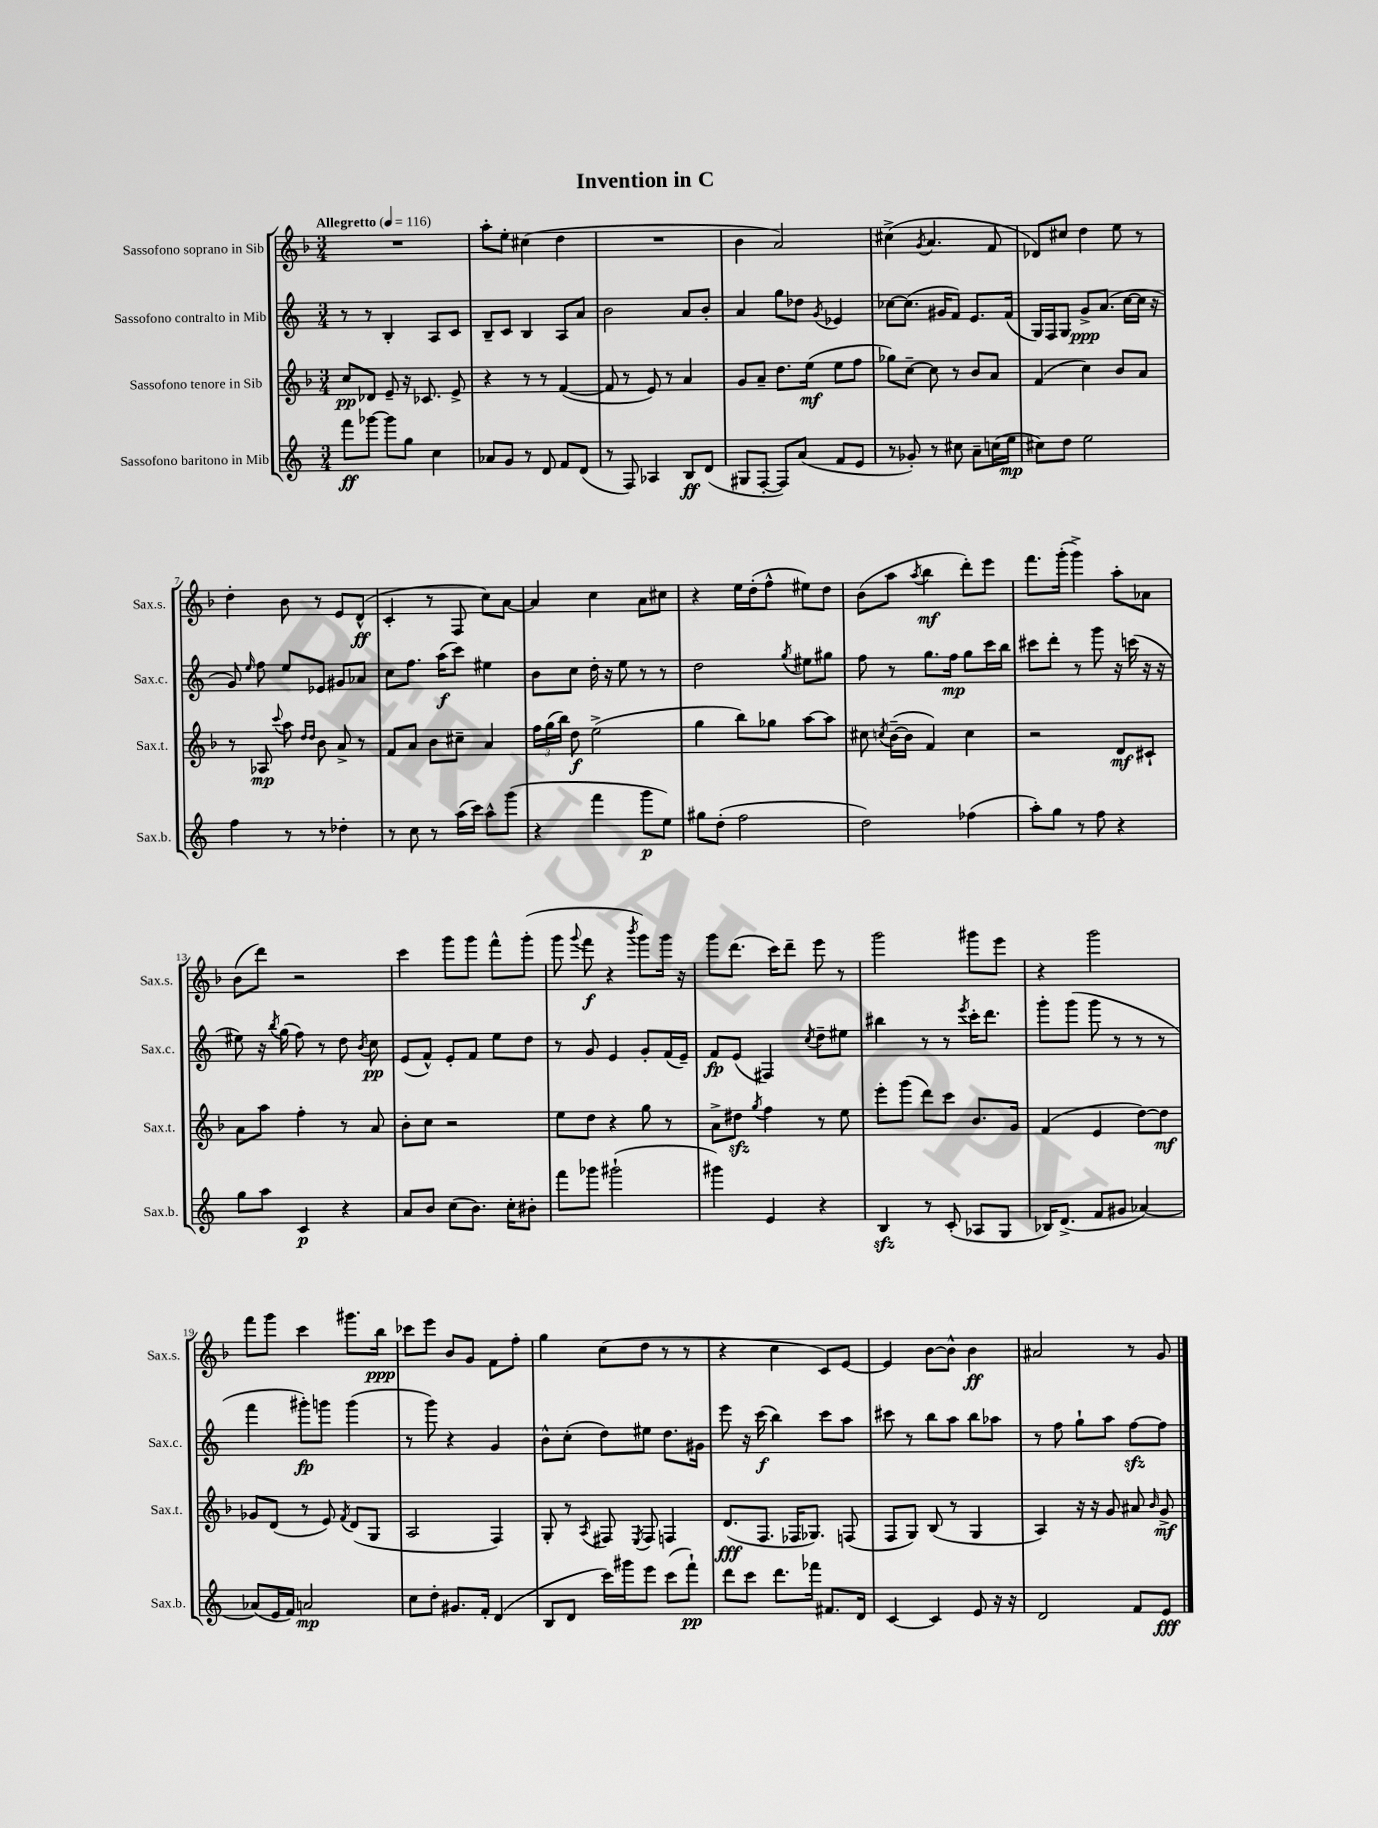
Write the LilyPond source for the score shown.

\header { title = "Invention in C" }
<<
\new StaffGroup <<
\new Staff = "s0" \with { instrumentName = "Sassofono soprano in Sib" shortInstrumentName = "Sax.s." } {
    \clef treble \key f \major \numericTimeSignature \time 3/4 \tempo "Allegretto" 4 = 116
    \autoBeamOff R2. |
    a''8[-. e''8]-. cis''4( d''4 |
    R2. |
    bes'4 a'2) |
    cis''4->( \acciaccatura { g'8 } a'4. f'8 |
    des'8[) cis''8] d''4 e''8 r8 |
    d''4-. bes'8 r8 e'8[ d'8]-^\ff( |
    c'4-. r8 f8 c''8[) a'8]~ |
    a'4 c''4 a'8[ cis''8] |
    r4 e''16[ d''16-.( f''8]-^ eis''8[) d''8] |
    bes'8[( a''8] \acciaccatura { a''8 } bes''4\mf d'''8[-.) e'''8] |
    f'''8.[ g'''16]-.( g'''4->) a''8[-. aes'8] |
    bes'8[( d'''8]) r2 |
    c'''4 g'''8[ g'''8] f'''8[-^ g'''8]-.( |
    g'''8 \appoggiatura { g'''8 } f'''8\f r4 \acciaccatura { bes'''8 } g'''8[) g'''16] r16 |
    g'''8[ d'''8.]( c'''16[) d'''8]-- e'''8 r8 |
    g'''2 gis'''8[ e'''8] |
    r4 g'''2 |
    f'''8[ g'''8] c'''4 gis'''8.[ bes''16]\ppp |
    ces'''8[ e'''8] bes'8[ g'8] f'8[ f''8]-. |
    g''4 c''8[( d''8] r8 r8 |
    r4 c''4 c'8[) e'8]~ |
    e'4 bes'8[~ bes'8]-^ bes'4\ff |
    ais'2 r8 g'8 \bar "|." |
}
\new Staff = "s1" \with { instrumentName = "Sassofono contralto in Mib" shortInstrumentName = "Sax.c." } {
    \clef treble \key c \major \numericTimeSignature \time 3/4
    \autoBeamOff r8 r8 b4-. a8[ c'8] |
    b8[-- c'8] b4 a8[ a'8] |
    b'2 a'8[ b'8]-. |
    a'4 g''8[ des''8] \acciaccatura { g'8 } ees'4 |
    ces''8[~ ces''8.]( gis'16[ f'8]) e'8.[ f'16]( |
    g16[) f16 g8] g'8[->\ppp a'8.]( c''16[~ c''16] r16 |
    g'8) \grace { e''16 } f''8 e''8[ ees'8] gis'8[ aes'8] |
    c''8[ f''8.] a''16[\f( c'''8]) eis''4 |
    b'8[ c''8] d''16-. r16 e''8 r8 r8 |
    d''2 \acciaccatura { g''8 } eis''8[ gis''8] |
    f''8 r8 g''8.[ f''16]\mp g''8[ c'''16 b''16] |
    cis'''8[ d'''8]-. r8 g'''8 r16 c'''16( r16 r16 |
    eis''8) r16 \acciaccatura { b''8 } g''16( f''8) r8 d''8 \acciaccatura { b'8 } c''8\pp |
    e'8[( f'8]-^) e'8[-. f'8] e''8[ d''8] |
    r8 g'8 e'4 g'8[-. f'16( e'16]--) |
    f'8[\fp e'8]( fis4) \acciaccatura { c''8 } d''8[-- eis''8] |
    bis''4 r8 r8 \acciaccatura { e'''8 } c'''16[-. d'''8.] |
    g'''8[-. g'''8]( g'''8 r8 r8 r8 |
    f'''4 gis'''8[-.\fp) g'''8] g'''4( |
    r8 g'''8) r4 g'4 |
    b'8[-^ c''8]-.( d''8[) eis''8] d''8.[ gis'16] |
    e'''8 r16 c'''16\f( b''4) c'''8[ a''8] |
    cis'''8 r8 b''8[ a''8] b''8[ aes''8] |
    r8 f''8 g''8[-! a''8] f''8[~\sfz f''8] \bar "|." |
}
\new Staff = "s2" \with { instrumentName = "Sassofono tenore in Sib" shortInstrumentName = "Sax.t." } {
    \clef treble \key f \major \numericTimeSignature \time 3/4
    \autoBeamOff c''8[\pp des'8] e'8-- r16 ces'8. e'8-> |
    r4 r8 r8 f'4~( |
    f'8 r8 e'8) r8 a'4 |
    g'8[ a'8]-- d''8.[ e''16]\mf( e''8[ f''8] |
    ges''8[) c''8]~-- c''8 r8 bes'8[ a'8] |
    f'4( c''4) bes'8[ a'8] |
    r8 aes8\mp \appoggiatura { c'''8 } a''8 \grace { d''16[ d''16] } bes'8 a'8-> r8 |
    f'8[ a'8] bes'8[ cis''8]-- a'4 |
    \tuplet 3/2 { f''16[ g''16( bes''16]) } d''8\f e''2->( |
    g''4 bes''8[) ges''8] a''8[~ a''8] |
    cis''8 \acciaccatura { c''8 } bes'16[~--( bes'16] f'4) c''4 |
    r2 d'8[\mf cis'8]-! |
    a'8[ a''8] f''4-. r8 a'8 |
    bes'8[-. c''8] r2 |
    e''8[ d''8] r4 g''8 r8 |
    a'8[-> dis''8]\sfz \acciaccatura { g''8 } f''4 r8 e''8 |
    e'''8[-. g'''8]( d'''8[) c'''8] bes'8.[ g'16] |
    f'4( e'4 d''8[~) d''8]\mf |
    ges'8[ d'8]( r8 e'8) \acciaccatura { f'8 } d'8[( g8] |
    a2 f4) |
    g8-. r8 \acciaccatura { a8 } fis8 \acciaccatura { e8 } fis8 f4 |
    d'8.[\fff( f8.] fes16[ ges8.]) f8( |
    f8[ g8]) bes8( r8 g4 |
    a4) r16 r16 g'8 ais'8 \grace { bes'16 } g'8->\mf \bar "|." |
}
\new Staff = "s3" \with { instrumentName = "Sassofono baritono in Mib" shortInstrumentName = "Sax.b." } {
    \clef treble \key c \major \numericTimeSignature \time 3/4
    \autoBeamOff f'''8[\ff ges'''8]~ ges'''8[ g''8] c''4 |
    aes'8[ g'8] r8 d'8 f'8[ d'8]( |
    r8 f8) aes4 b8[\ff d'8]( |
    gis8[ f8]~-. f8[) a'8]( f'8[ e'8] |
    r8 ges'8-.) r8 cis''8 a'8[-- c''16( e''16]\mp |
    cis''8[) d''8] e''2 |
    f''4 r8 r8 des''4-. |
    r8 c''8 r8 a''16[( c'''16]) a''8[-^ g'''8]( |
    r4 f'''4 g'''8[\p e''8]) |
    gis''8[ d''8]-.( f''2 |
    d''2) fes''4( |
    a''8[-.) g''8] r8 f''8 r4 |
    g''8[ a''8] c'4\p r4 |
    a'8[ b'8] c''8[( b'8.]) c''16[-. bis'8]-. |
    f'''8[ ges'''8] gis'''2-!( |
    gis'''4) e'4 r4 |
    b4\sfz r8 c'8-.( aes8[ g8] |
    bes16[) d'8.]->( f'8[ gis'8] aes'4~) |
    aes'8[( e'16 f'16]) a'2\mp |
    c''8[ d''8]-. gis'8.[ f'16]-. d'4( |
    b8[ d'8] c'''16[) gis'''16 e'''8] c'''8[( f'''8]-!\pp) |
    d'''8[ c'''8] d'''8.[ fes'''16] fis'8.[ d'16] |
    c'4~ c'4 e'8 r16 r16 |
    d'2 f'8[ e'8]\fff \bar "|." |
}
>>
>>
